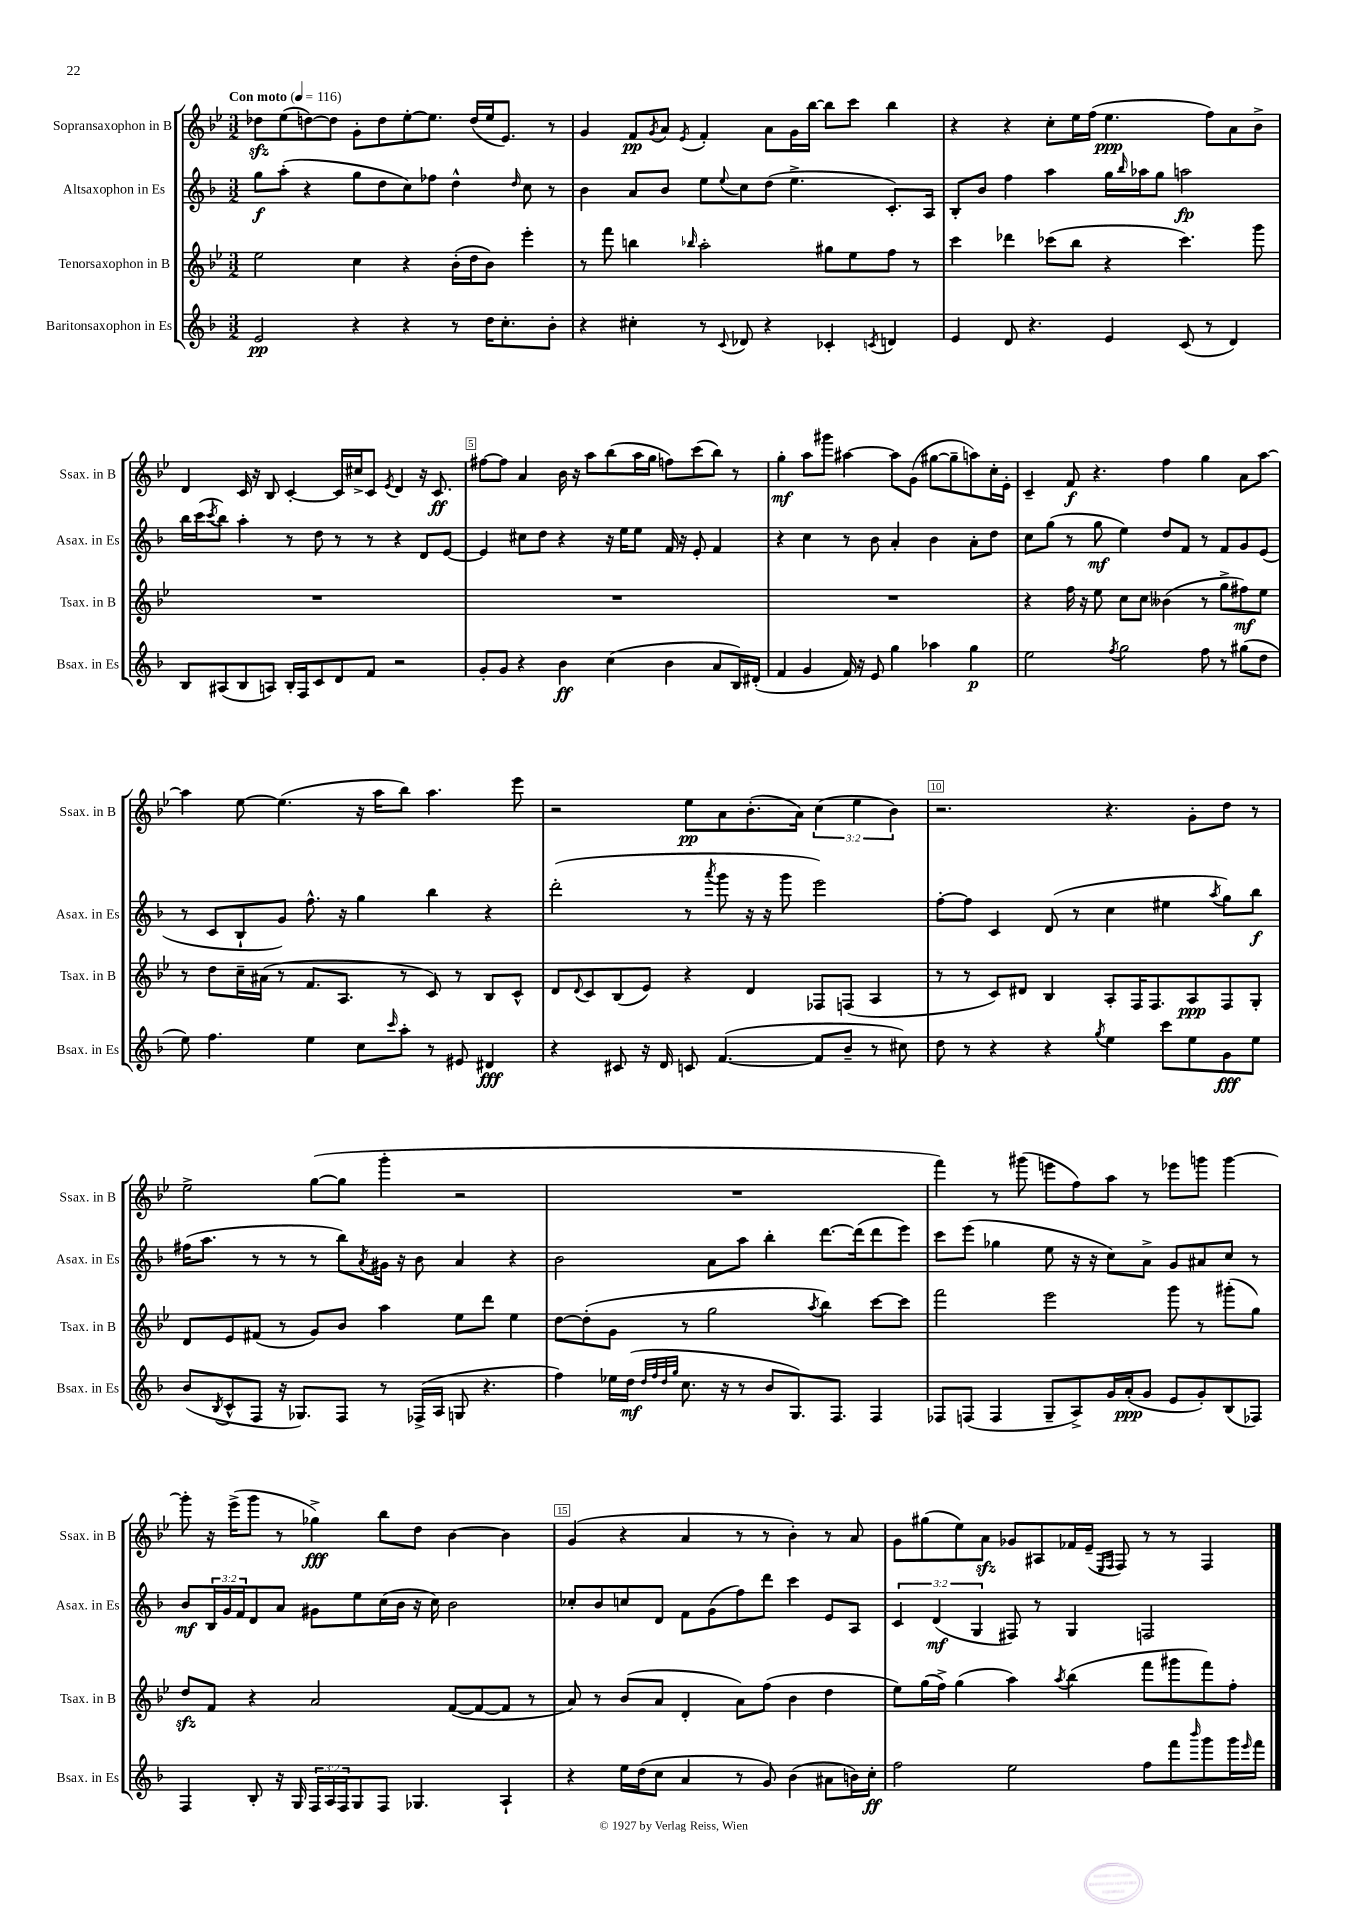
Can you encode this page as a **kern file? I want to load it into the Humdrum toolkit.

**kern	**dynam	**kern	**dynam	**kern	**dynam	**kern	**dynam
*part4	*part4	*part3	*part3	*part2	*part2	*part1	*part1
*staff4	*staff4	*staff3	*staff3	*staff2	*staff2	*staff1	*staff1
*I"Baritonsaxophon in Es	*	*I"Tenorsaxophon in B	*	*I"Altsaxophon in Es	*	*I"Sopransaxophon in B	*
*I'Bsax. in Es	*	*I'Tsax. in B	*	*I'Asax. in Es	*	*I'Ssax. in B	*
*clefG2	*	*clefG2	*	*clefG2	*	*clefG2	*
*k[b-]	*	*k[b-e-]	*	*k[b-]	*	*k[b-e-]	*
*M3/2	*	*M3/2	*	*M3/2	*	*M3/2	*
*MM116	*	*MM116	*	*MM116	*	*MM116	*
=1	=1	=1	=1	=1	=1	=1	=1
!	!	!	!	!	!	!LO:TX:a:B:t=Con moto	!
2e/	pp	2ee-\	.	8gg\L	f	8dd-Xzz\L	.
.	.	.	.	(8aa'\J	.	(8ee-\	.
.	.	.	.	4r	.	[8ddn\)	.
.	.	.	.	.	.	8dd\J]	.
4r	.	4cc\	.	8gg\L	.	8g'\L	.
.	.	.	.	8dd\	.	8dd\	.
4r	.	4r	.	8cc\)	.	[8ee-'\	.
.	.	.	.	8ff-X\J	.	8.ee-\J]	.
8r	.	(16b-'\LL	.	4dd^^\	.	.	.
.	.	16dd\J	.	.	.	(16dd/LL	.
16dd\KL	.	8b-\J)	.	.	.	16ee-/J	.
8.cc'\	.	.	.	.	.	8.e-/J)	.
.	.	.	.	16qqdd/	.	.	.
.	.	4eee-'\	.	8cc\	.	.	.
8b-'\J	.	.	.	8r	.	8r	.
=2	=2	=2	=2	=2	=2	=2	=2
4r	.	8r	.	4b-\	.	4g/	.
.	.	8fff\	.	.	.	.	.
4cc#X'\	.	4bbn\	.	8a/L	.	8f/L	pp
.	.	.	.	.	.	8qg/	.
.	.	.	.	8b-/J	.	8a/J	.
.	.	16qqbb-X/	.	.	.	8qe-/	.
8r	.	2aa'\	.	8ee\L	.	4f'/	.
8qqc/	.	.	.	8qqee/	.	.	.
8d-X/	.	.	.	8cc\	.	.	.
4r	.	.	.	(8dd\J	.	8a\L	.
.	.	.	.	4.ee^\	.	16g\L	.
.	.	.	.	.	.	[16bb-\JJ	.
4c-X'/	.	8gg#X\L	.	.	.	8bb-\L]	.
.	.	8ee-\	.	.	.	8ccc\J	.
8qcn/	.	.	.	.	.	.	.
4dn/	.	8ff\J	.	8.c'/L)	.	4bb-\	.
.	.	8r	.	.	.	.	.
.	.	.	.	16A/Jk	.	.	.
=3	=3	=3	=3	=3	=3	=3	=3
4e/	.	4ccc\	.	8B-'/L	.	4r	.
.	.	.	.	8b-/J	.	.	.
8d/	.	4ddd-X\	.	4ff\	.	4r	.
4.r	.	.	.	.	.	.	.
.	.	(8ccc-X\L	.	4aa\	.	8cc'\L	.
.	.	8bb-\J	.	.	.	16ee-\L	.
.	.	.	.	.	.	(16ff\JJ	.
4e/	.	4r	.	16gg\LL	.	4.ee-\	ppp
.	.	.	.	16qqbb-/	.	.	.
.	.	.	.	16aa-X\J	.	.	.
.	.	.	.	8gg\J	.	.	.
(8c/	.	4.ccc-\)	.	2aan\	fp	.	.
8r	.	.	.	.	.	8ff\L)	.
4d/)	.	.	.	.	.	8a\	.
.	.	8ggg\	.	.	.	8b-^\J	.
!!LO:LB:g=z
=4	=4	=4	=4	=4	=4	=4	=4
8B-/L	.	1.r	.	16bb-\LL	.	4d/	.
.	.	.	.	(16ccc\J	.	.	.
.	.	.	.	8qccc/	.	.	.
(8A#X/	.	.	.	8bb-\J)	.	.	.
8B-/	.	.	.	4aa'\	.	16c/	.
.	.	.	.	.	.	16r	.
8An/J)	.	.	.	.	.	8B-/	.
16B-'/LL	.	.	.	8r	.	[4c'/	.
16F/J	.	.	.	.	.	.	.
8c/	.	.	.	8dd\	.	.	.
8d/	.	.	.	8r	.	16c/LL]	.
.	.	.	.	.	.	16cc#X^/J	.
8f/J	.	.	.	8r	.	8c/J	.
.	.	.	.	.	.	8qe-/	.
2r	.	.	.	4r	.	4d/	.
.	.	.	.	8d/L	.	16r	.
.	.	.	.	.	.	8.c/	ff
.	.	.	.	[8e/J	.	.	.
=5	=5	=5	=5	=5	=5	=5	=5
8g'/L	.	1.r	.	4e/]	.	[8ff#X\L	.
8g/J	.	.	.	.	.	8ff#\J]	.
4r	.	.	.	8cc#X\L	.	4a/	.
.	.	.	.	8dd\J	.	.	.
4b-\	ff	.	.	4r	.	16b-\	.
.	.	.	.	.	.	16r	.
.	.	.	.	.	.	8aa\L	.
(4cc\	.	.	.	16r	.	(8bb-\	.
.	.	.	.	16ee\KL	.	.	.
.	.	.	.	8ee\J	.	16aa\L	.
.	.	.	.	.	.	16gg\JJ	.
4b-\	.	.	.	16f/	.	8ffn\L)	.
.	.	.	.	16r	.	.	.
.	.	.	.	8e'/	.	(8ccc\	.
8a/L	.	.	.	4f/	.	8bb-\J)	.
16B-/L)	.	.	.	.	.	8r	.
(16d#X'/JJ	.	.	.	.	.	.	.
=6	=6	=6	=6	=6	=6	=6	=6
4f/	.	1.r	.	4r	.	4gg'\	mf
4g/	.	.	.	4cc\	.	8aa\L	.
.	.	.	.	.	.	8ggg#X\J	.
16f/)	.	.	.	8r	.	[4aa#X\	.
16r	.	.	.	.	.	.	.
8e/	.	.	.	8b-\	.	.	.
4gg\	.	.	.	4a'/	.	8aa#\L]	.
.	.	.	.	.	.	(8g\J	.
4aa-X\	.	.	.	4b-\	.	[8gg#X\L	.
.	.	.	.	.	.	8gg#~\]	.
4gg\	p	.	.	8a'\L	.	8aan\)	.
.	.	.	.	8dd\J	.	16cc'\L	.
.	.	.	.	.	.	16e-'\JJ	.
=7	=7	=7	=7	=7	=7	=7	=7
2ee\	.	4r	.	8cc\L	.	4c~/	.
.	.	.	.	(8gg\J	.	.	.
.	.	16ff\	.	8r	.	8f/	f
.	.	16r	.	.	.	.	.
.	.	8ee-\	.	8gg\	mf	4.r	.
8qff/	.	.	.	.	.	.	.
2gg\	.	8cc\L	.	4ee\)	.	.	.
.	.	8cc\J	.	.	.	.	.
.	.	(4b--X\	.	8dd/L	.	4ff\	.
.	.	.	.	8f/J	.	.	.
8ff\	.	8r	.	8r	.	4gg\	.
8r	.	8gg^\L	.	8f/L	.	.	.
(8gg#X\L	.	8ff#X\)	mf	8g/	.	8a\L	.
8dd\J	.	8ee-\J	.	(8e/J	.	[8aa\J	.
!!LO:LB:g=z
=8	=8	=8	=8	=8	=8	=8	=8
8ee\)	.	8r	.	8r	.	4aa\]	.
4.ff\	.	8dd\L	.	8c/L	.	.	.
.	.	16cc~\L	.	8B-`/	.	[8ee-\	.
.	.	(16a#X\JJ	.	.	.	.	.
.	.	8r	.	8g/J)	.	(4.ee-\]	.
4ee\	.	8.f/L	.	8.ff^^\	.	.	.
.	.	8.A/J	.	16r	.	.	.
8cc\L	.	.	.	4gg\	.	16r	.
.	.	.	.	.	.	16aa\KL	.
16qqccc/	.	.	.	.	.	.	.
8aa'\J	.	8r	.	.	.	8bb-\J)	.
8r	.	8c/)	.	4bb-\	.	4.aa\	.
8e#X/	.	8r	.	.	.	.	.
4d#X/	fff	8B-/L	.	4r	.	.	.
.	.	8c^^/J	.	.	.	8eee-\	.
=9	=9	=9	=9	=9	=9	=9	=9
4r	.	8d/L	.	(2ddd'\	.	2r	.
.	.	8qqd/	.	.	.	.	.
.	.	8c/	.	.	.	.	.
8c#X/	.	(8B-/	.	.	.	.	.
16r	.	8e-/J)	.	.	.	.	.
16d/	.	.	.	.	.	.	.
8cn/	.	4r	.	8r	.	8ee-\L	pp
.	.	.	.	8qaaa/	.	.	.
([4.f/	.	.	.	8ggg\	.	8a\	.
.	.	4d/	.	16r	.	(8.b-'\	.
.	.	.	.	16r	.	.	.
.	.	.	.	8ggg\	.	.	.
.	.	.	.	.	.	16a\Jk)	.
8f/L]	.	8F-X/L	.	2eee\)	.	(6cc\	.
8b-~/J	.	(8Fn/J	.	.	.	.	.
.	.	.	.	.	.	6ee-\	.
8r	.	4A/	.	.	.	.	.
.	.	.	.	.	.	6b-\)	.
8cc#X\)	.	.	.	.	.	.	.
=10	=10	=10	=10	=10	=10	=10	=10
8dd\	.	8r	.	[8ff'\L	.	2.r	.
8r	.	8r	.	8ff\J]	.	.	.
4r	.	8c/L)	.	4c/	.	.	.
.	.	8d#X/J	.	.	.	.	.
4r	.	4B-/	.	(8d/	.	.	.
.	.	.	.	8r	.	.	.
8qgg/	.	.	.	.	.	.	.
4ee\	.	8A'/L	.	4cc\	.	4.r	.
.	.	16F/K	.	.	.	.	.
.	.	8.F/	.	.	.	.	.
8ccc\L	.	.	.	4ee#X\	.	.	.
8ee\	.	8A/	ppp	.	.	8g'\L	.
.	.	.	.	8qaa/	.	.	.
8g\	fff	8F/	.	8gg\L)	.	8dd\J	.
8ee\J	.	8G'/J	.	8bb-\J	f	8r	.
!!LO:LB:g=z
=11	=11	=11	=11	=11	=11	=11	=11
(8b-/L	.	8d/L	.	(16ff#X\KL	.	2ee-^\	.
.	.	.	.	8.aa\J	.	.	.
8qB-/	.	.	.	.	.	.	.
8c^^/	.	8e-/	.	.	.	.	.
8F/J	.	(8f#X/J	.	8r	.	.	.
16r	.	8r	.	8r	.	.	.
8.G-X/L)	.	.	.	.	.	.	.
.	.	8g/L)	.	8r	.	([8gg\L	.
8F/J	.	8b-/J	.	8bb-\L)	.	8gg\J]	.
.	.	.	.	8qa/	.	.	.
8r	.	4aa\	.	16g#X\Jk	.	4ggg'\	.
.	.	.	.	16r	.	.	.
(16F-X^/LL	.	.	.	8b-\	.	.	.
16A/JJ	.	.	.	.	.	.	.
8Gn/	.	8ee-\L	.	4a/	.	2r	.
4.r	.	8ddd\J	.	.	.	.	.
.	.	4ee-\	.	4r	.	.	.
=12	=12	=12	=12	=12	=12	=12	=12
4ff\)	.	[8dd\L	.	2b-\	.	1.r	.
.	.	(8dd'\]	.	.	.	.	.
16ee-X\LL	.	8g\J	.	.	.	.	.
(16dd\JJ	mf	.	.	.	.	.	.
32qqdd/LLL	.	.	.	.	.	.	.
32qqff/	.	.	.	.	.	.	.
32qqdd/	.	.	.	.	.	.	.
32qqgg/JJJ	.	.	.	.	.	.	.
8.cc\	.	8r	.	.	.	.	.
.	.	2gg\	.	8a\L	.	.	.
16r	.	.	.	.	.	.	.
8r	.	.	.	8aa\J	.	.	.
8b-/L	.	.	.	4bb-'\	.	.	.
8.G/)	.	.	.	.	.	.	.
.	.	8qaa/	.	.	.	.	.
.	.	4bb-\)	.	[8.ddd\L	.	.	.
8.F/J	.	.	.	.	.	.	.
.	.	.	.	(16ddd\k]	.	.	.
4F/	.	[8ccc\L	.	8ddd\	.	.	.
.	.	8ccc\J]	.	8eee\J)	.	.	.
=13	=13	=13	=13	=13	=13	=13	=13
8F-X/L	.	2fff\	.	8ccc\L	.	4fff\)	.
(8Fn/J	.	.	.	(8eee\J	.	.	.
4F/	.	.	.	4gg-X\	.	8r	.
.	.	.	.	.	.	(8ggg#X\	.
8G~/L	.	2eee-\	.	8ee\	.	8eeen\L	.
8A^/)	.	.	.	16r	.	8ff\)	.
.	.	.	.	16r	.	.	.
16g/L	.	.	.	8cc\L)	.	8aa\J	.
(16a'/J	ppp	.	.	.	.	.	.
8g/J	.	.	.	8a^\J	.	8r	.
8e/L	.	8ggg\	.	8g/L	.	8eee-X\L	.
8g'/)	.	8r	.	8a#X/	.	8gggn\J	.
(8B-/	.	(8ggg#X'\L	.	8cc/J	.	[4ggg\	.
8F-X/J)	.	8gg\J)	.	8r	.	.	.
!!LO:LB:g=z
=14	=14	=14	=14	=14	=14	=14	=14
4F/	.	8ddzz/L	.	8b-/L	mf	8ggg'\]	.
.	.	8f/J	.	24B-/L	.	16r	.
.	.	.	.	24g/	.	.	.
.	.	.	.	.	.	(16eee-^\KL	.
.	.	.	.	24f/J	.	.	.
8B-'/	.	4r	.	8d/	.	8ggg\J	.
16r	.	.	.	8a/J	.	8r	.
16G/	.	.	.	.	.	.	.
24F/LL	.	2a/	.	8g#X\L	.	4gg-X^\)	fff
24A/	.	.	.	.	.	.	.
24F/J	.	.	.	.	.	.	.
8G/	.	.	.	8ee\	.	.	.
8F/J	.	.	.	(16cc\L	.	8bb-\L	.
.	.	.	.	16b-\JJ	.	.	.
4.G-X/	.	.	.	16r	.	8dd\J	.
.	.	.	.	16cc\)	.	.	.
.	.	([8f/L	.	2b-\	.	[4b-\	.
.	.	8f/_	.	.	.	.	.
4A`/	.	8f/J]	.	.	.	4b-\]	.
.	.	8r	.	.	.	.	.
=15	=15	=15	=15	=15	=15	=15	=15
4r	.	8a/)	.	8cc-X'/L	.	(4g/	.
.	.	8r	.	8b-/	.	.	.
16ee\LL	.	(8b-/L	.	8ccn/	.	4r	.
(16dd\J	.	.	.	.	.	.	.
8cc\J	.	8a/J	.	8d/J	.	.	.
4a/	.	4d'/	.	8f\L	.	4a/	.
.	.	.	.	(8g\	.	.	.
8r	.	8a\L)	.	8ff\)	.	8r	.
8g/)	.	(8ff\J	.	8ddd\J	.	8r	.
(4b-\	.	4b-\	.	4ccc\	.	4b-'\)	.
8a#X\L	.	4dd\	.	8e/L	.	8r	.
16bn\L)	.	.	.	8A/J	.	8a/	.
16cc'\JJ	ff	.	.	.	.	.	.
=16	=16	=16	=16	=16	=16	=16	=16
2ff\	.	8ee-\L)	.	6c/	.	8g\L	.
.	.	(16gg\L	.	.	.	(8gg#X\	.
.	.	.	.	(6d/	mf	.	.
.	.	16ff^\JJ)	.	.	.	.	.
.	.	(4gg\	.	.	.	8ee-\)	.
.	.	.	.	6G/	.	.	.
.	.	.	.	.	.	8azz\J	.
2ee\	.	4aa\)	.	8F#X/)	.	8g-X/L	.
.	.	.	.	8r	.	8A#X/	.
.	.	8qaa/	.	.	.	.	.
.	.	(4bb-\	.	4G/	.	16f-X/L	.
.	.	.	.	.	.	(16e-~/JJ	.
.	.	.	.	.	.	16qqE-/LL	.
.	.	.	.	.	.	16qqF/JJ	.
.	.	.	.	.	.	8F/)	.
8ff\L	.	8fff\L	.	2Fn/	.	8r	.
8fff\	.	8ggg#X\	.	.	.	8r	.
16qqbbb-/	.	.	.	.	.	.	.
8ggg\	.	8fff\)	.	.	.	4F/	.
16ggg\L	.	8ff'\J	.	.	.	.	.
16qqeee/	.	.	.	.	.	.	.
16fff\JJ	.	.	.	.	.	.	.
==	==	==	==	==	==	==	==
*-	*-	*-	*-	*-	*-	*-	*-
